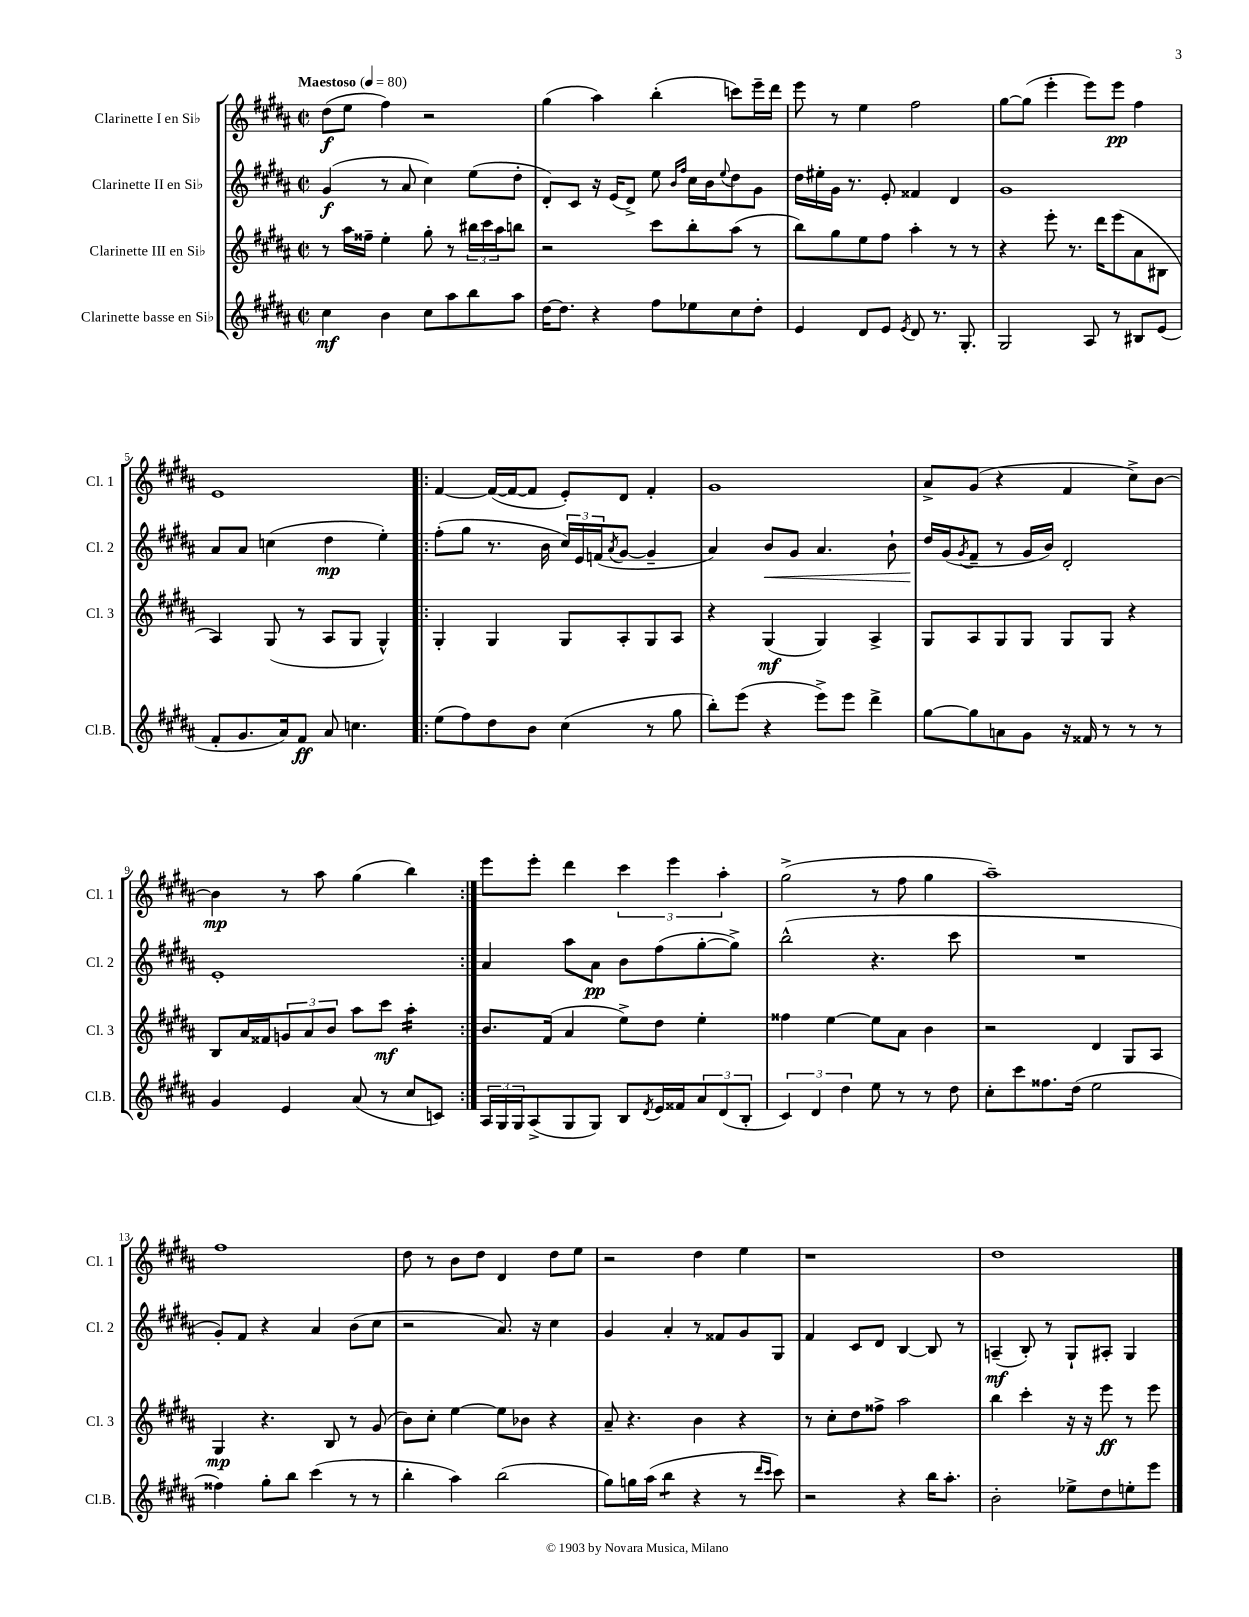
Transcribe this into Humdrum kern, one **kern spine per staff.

**kern	**kern	**kern	**kern
*staff4	*staff3	*staff2	*staff1
*clefG2	*clefG2	*clefG2	*clefG2
*k[f#c#g#d#a#]	*k[f#c#g#d#a#]	*k[f#c#g#d#a#]	*k[f#c#g#d#a#]
*M2/2	*M2/2	*M2/2	*M2/2
*met(c|)	*met(c|)	*met(c|)	*met(c|)
*MM80	*MM80	*MM80	*MM80
4cc#	8r	(4g#	(8dd#
.	16aa#	.	8ee
.	16ff##~	.	.
4b	4ee'	8r	4ff#)
.	.	8a#	.
8cc#	8gg#'	4cc#)	2r
8aa#	8r	.	.
8bb	24bb#	(8ee	.
.	24ccc#	.	.
.	24aa#	.	.
8aa#	8bb	8dd#'	.
=	=	=	=
[16dd#	2r	8d#')	(4gg#
8.dd#]	.	.	.
.	.	8c#	.
4r	.	16r	4aa#)
.	.	(16e	.
.	.	8d#^)	.
8ff#	8ccc#	8ee	(4bb'
.	.	16qqb	.
.	.	16qqff#	.
8ee-	8bb'	16cc#	.
.	.	16b	.
.	.	8qqee	.
8cc#	(8aa#	8dd#	8ccc)
8dd#'	8r	8g#	16eee~
.	.	.	16ddd#
=	=	=	=
4e	8bb)	16dd#	8eee
.	.	16ee#'	.
.	8gg#	16g#	8r
.	.	8.r	.
8d#	8ee	.	4ee
8e	8ff#	8e'	.
8qe	.	.	.
8d#	4aa#'	4f##	2ff#
8.r	.	.	.
.	8r	4d#	.
8.G#'	.	.	.
.	8r	.	.
=	=	=	=
2G#	4r	1g#	[8gg#
.	.	.	(8gg#]
.	8eee'	.	4eee'
.	8.r	.	.
8A#	.	.	8eee)
.	16ddd#	.	.
8r	(8eee	.	8eee
8B#	8a#	.	4ff#
(8e	8B#	.	.
=	=	=	=
8f#'	4A#)	8a#	1e
8.g#	.	8a#	.
.	(8G#	(4cc	.
16a#)	.	.	.
8f#	8r	.	.
8a#	8A#	4dd#	.
4.cc	8G#	.	.
.	4G#^^)	4ee')	.
=!|:	=!|:	=!|:	=!|:
(8ee	4G#'	(8ff#'	[4f#
8ff#)	.	8gg#	.
8dd#	4G#	8.r	(16f#_
.	.	.	16f#_
8b	.	.	8f#]
.	.	16b	.
(4cc#	8G#	24cc#)	8e')
.	.	24e	.
.	.	(24f	.
.	.	8qa#	.
.	8A#'	[8g#	8d#
8r	8G#	4g#~]	4f#'
8gg#	8A#	.	.
=	=	=	=
8bb')	4r	4a#)	1g#
(8eee	.	.	.
4r	(4G#	8b	.
.	.	8g#	.
8eee^)	4G#)	4.a#	.
8eee	.	.	.
4ddd#^	4A#^	.	.
.	.	8b`	.
=	=	=	=
[8gg#	8G#	16dd#	8a#^
.	.	(16g#	.
.	.	8qg#	.
8gg#]	8A#	8f#~	(8g#
8a	8G#	8r	4r
8g#	8G#	16g#	.
.	.	16b)	.
16r	8G#	2d#'	4f#
16f##	.	.	.
8r	8G#	.	.
8r	4r	.	8cc#^)
8r	.	.	[8b
=	=	=	=
4g#	8B	1e'	4b]
.	16a#	.	.
.	16f##	.	.
4e	12g	.	8r
.	12a#	.	.
.	.	.	8aa#
.	12b	.	.
(8a#	8aa#	.	(4gg#
8r	8ccc#	.	.
8cc#	4aa#'	.	4bb)
8c)	.	.	.
=:|!	=:|!	=:|!	=:|!
24A#	8.b	4a#	8eee
24G#	.	.	.
24G#	.	.	.
(8A#^	.	.	8eee'
.	(16f#	.	.
8G#	4a#	8aa#	4ddd#
8G#)	.	8a#	.
8B	8ee^)	8b	6ccc#
8qd#	.	.	.
16e	8dd#	(8ff#	.
.	.	.	6eee
16f##	.	.	.
12a#	4ee'	[8gg#'	.
(12d#	.	.	6aa#'
.	.	8gg#^])	.
12B'	.	.	.
=	=	=	=
6c#)	4ff##	(2bb^^	(2gg#^
6d#	.	.	.
.	[4ee	.	.
6dd#	.	.	.
8ee	8ee]	4.r	8r
8r	8a#	.	8ff#
8r	4b	.	4gg#
8dd#	.	8ccc#	.
=	=	=	=
8cc#'	2r	1r	1aa#~)
8ccc#	.	.	.
8.ff##	.	.	.
(16dd#	.	.	.
2ee	4d#	.	.
.	8G#	.	.
.	8A#	.	.
=	=	=	=
4ff##)	4G#	8g#')	1ff#
.	.	8f#	.
8gg#'	4.r	4r	.
8bb	.	.	.
(4ccc#	.	4a#	.
.	8B	.	.
8r	8r	(8b	.
8r	(8g#	8cc#	.
=	=	=	=
4bb'	8b)	2r	8dd#
.	8cc#'	.	8r
4aa#)	[4ee	.	8b
.	.	.	8dd#
(2bb	8ee]	8.a#)	4d#
.	8b-	.	.
.	.	16r	.
.	4r	4cc#	8dd#
.	.	.	8ee
=	=	=	=
8gg#)	8a#~	4g#	2r
16gg	4.r	.	.
(16aa#	.	.	.
4bb	.	4a#'	.
4r	4b	8r	4dd#
.	.	8f##	.
8r	4r	8g#	4ee
16qqddd#	.	.	.
16qqccc#	.	.	.
8ccc#)	.	8G#	.
=	=	=	=
2r	8r	4f#	1r
.	8cc#'	.	.
.	8dd#	8c#	.
.	8ff##^	8d#	.
4r	2aa#	[4B	.
16bb	.	8B]	.
8.aa#'	.	.	.
.	.	8r	.
=	=	=	=
2b'	4bb	(4A~	1dd#
.	4ccc#'	8B')	.
.	.	8r	.
8ee-^	16r	8G#`	.
.	16r	.	.
8dd#	8eee	8A#'	.
8ee'	8r	4G#	.
8eee	8eee	.	.
==	==	==	==
*-	*-	*-	*-
